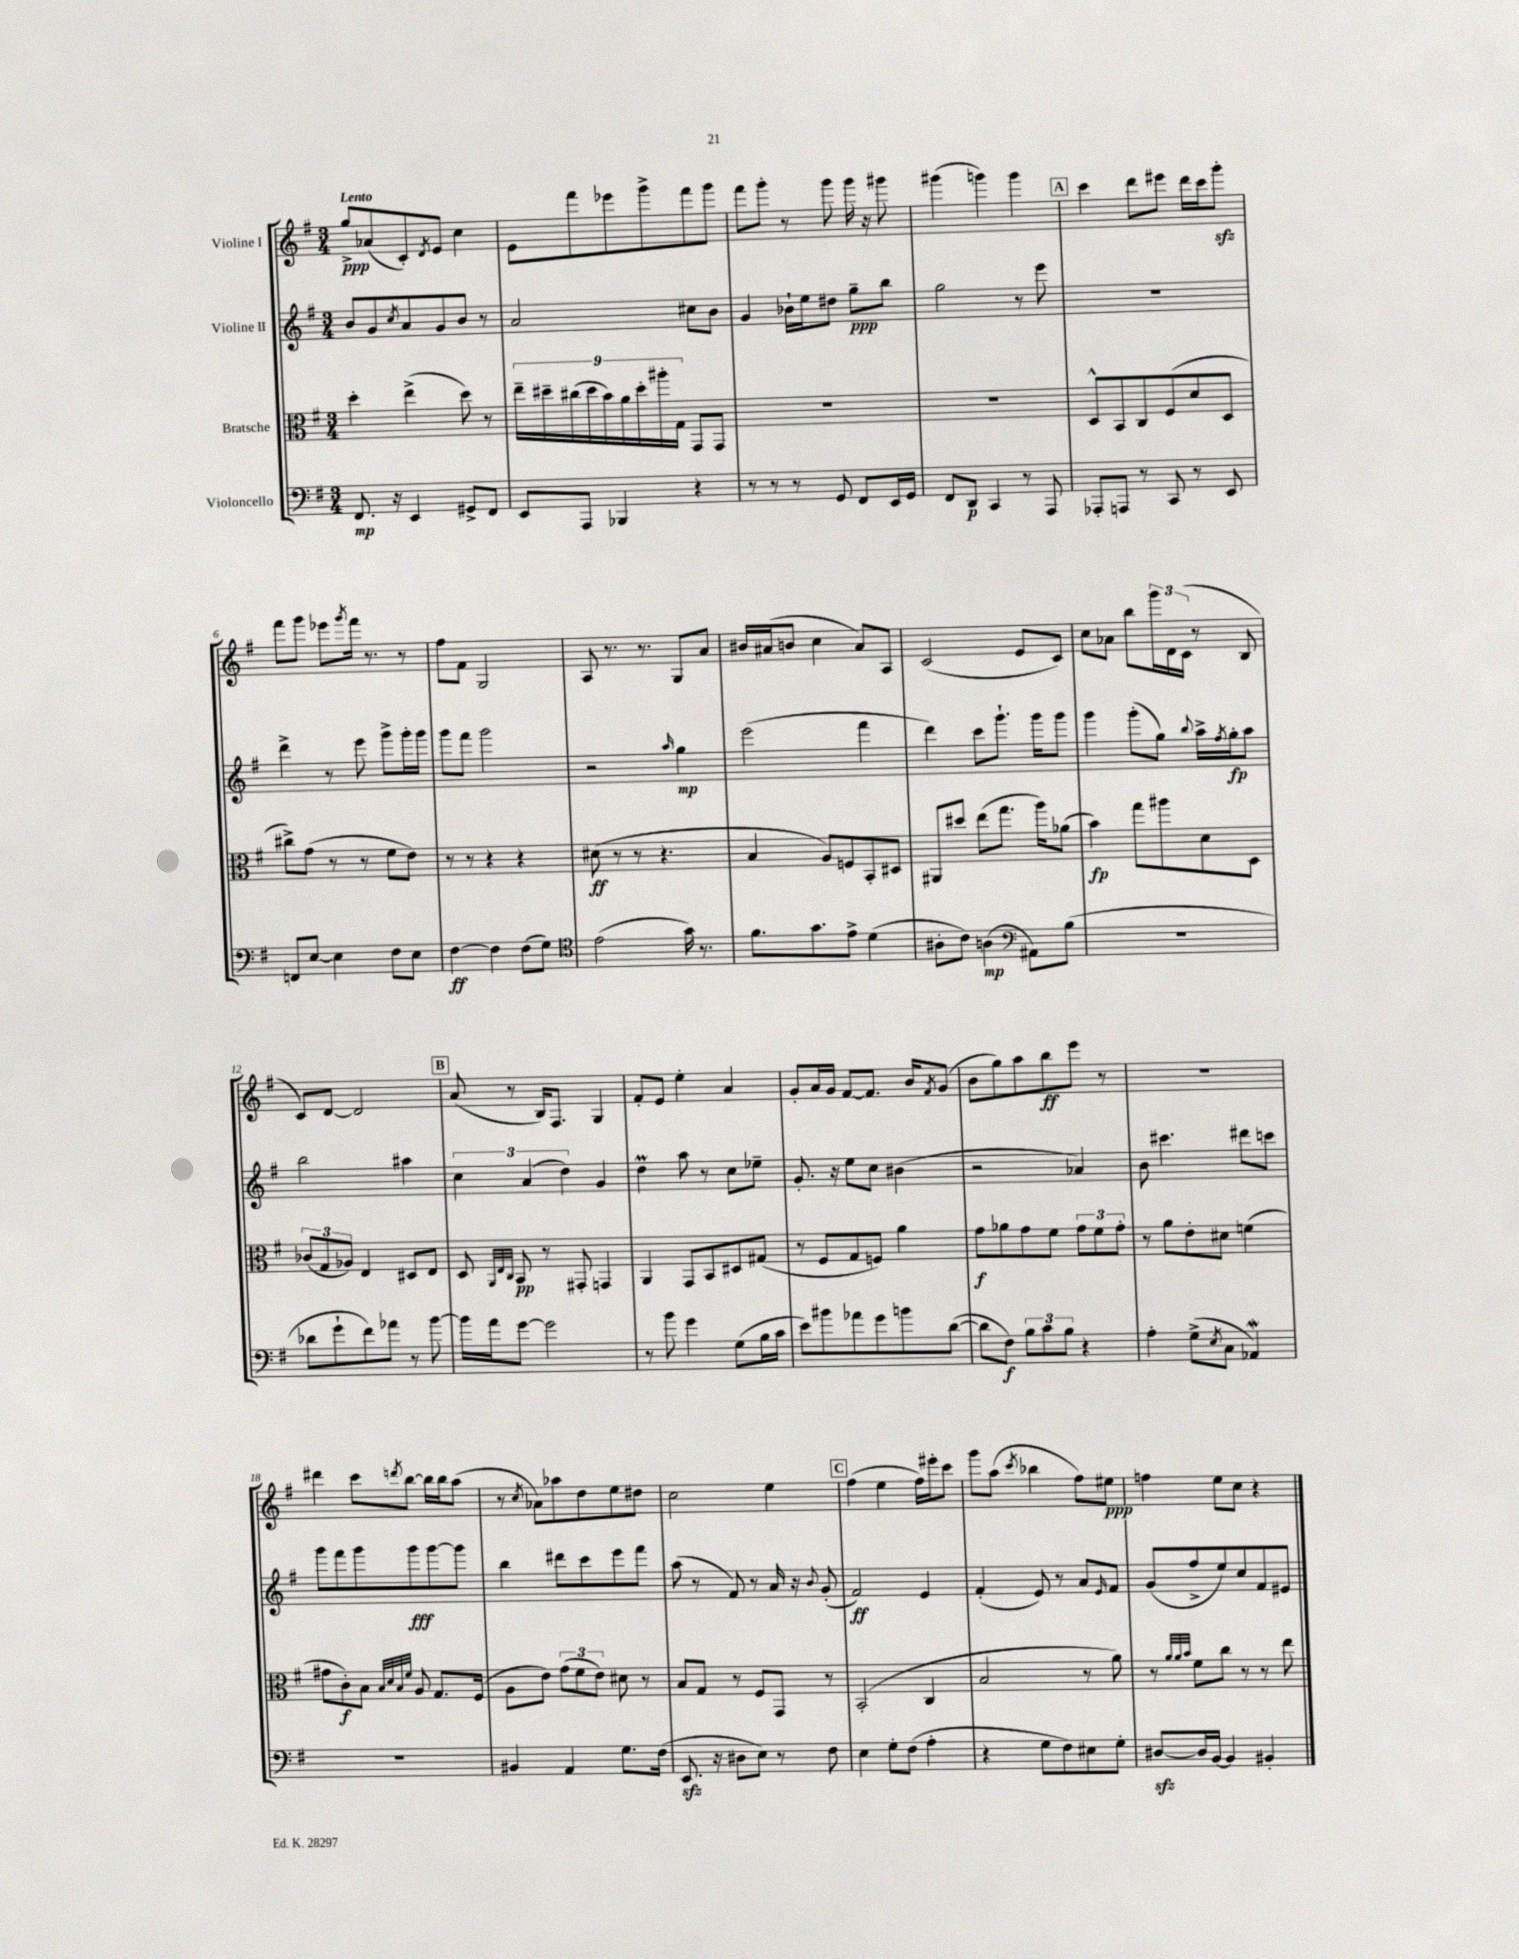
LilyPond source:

<<
\new StaffGroup <<
\new Staff = "s0" \with { instrumentName = "Violine I" } {
    \clef treble \key g \major \numericTimeSignature \time 3/4 \tempo "Lento"
    g''8->\ppp aes'8( c'8-.) \acciaccatura { d'8 } e'8 c''4 |
    e'8 fis'''8 ees'''8 g'''8-> fis'''8 g'''8 |
    fis'''8 g'''8-. r8 g'''8 g'''16 r16 gis'''8 |
    gis'''4( g'''4) g'''4 |
    \mark \markup { \box "A" } c'''4 d'''8 eis'''8 d'''16 c'''16 g'''8-.\sfz |
    fis'''8 g'''8 ees'''8 \acciaccatura { g'''8 } fis'''16 r8. r8 |
    fis''8 fis'8 g2 |
    a8 r8. r8. g8 a'8 |
    bis'16 ais'16( b'8 c''4 ais'8) a8 |
    c'2( e'8 c'8) |
    c''8 aes'8 b''8 \tuplet 3/2 { g'''16 d'16 c'16( } r8 b8 |
    c'8) d'8~ d'2 |
    \mark \markup { \box "B" } a'8( r8 b16) fis8. g4 |
    fis'8-. e'8 e''4-. a'4 |
    g'8-. a'16 g'16 fis'8~ fis'8. b'16 \acciaccatura { fis'8 } g'8( |
    b'8 g''8) a''8 b''8\ff e'''8 r8 |
    R2. |
    dis'''4 c'''8 \acciaccatura { d'''8 } b''8~ b''16 b''16 a''8( |
    r8 \acciaccatura { c''8 } aes'8) aes''8 d''8 e''8 dis''8 |
    c''2 e''4 |
    \mark \markup { \box "C" } fis''4( e''4 fis''16) eis'''16-. c'''8 |
    g'''8 a''8( \acciaccatura { c'''8 } bes''4 fis''8) eis''8\ppp |
    f''4 e''8 c''8 r4 \bar "|." |
}
\new Staff = "s1" \with { instrumentName = "Violine II" } {
    \clef treble \key g \major \numericTimeSignature \time 3/4
    b'8 g'8 \acciaccatura { c''8 } a'8 g'8 b'8 r8 |
    a'2 cis''8 b'8 |
    g'4 bes'16-! e''16 dis''8 g''8--\ppp b''8 |
    g''2 r8 e'''8 |
    \mark \markup { \box "A" } R2. |
    d'''4-> r8 e'''8 g'''8-> g'''16-. g'''16 |
    g'''8 fis'''8 g'''2 |
    r2 \grace { a''16 } g''4\mp |
    e'''2( fis'''4 |
    d'''4) c'''8 g'''8.-! g'''16 g'''8 |
    g'''4 g'''8-.( g''8) \appoggiatura { b''8 } a''16-> \acciaccatura { fis''8 } g''16-.\fp a''8 |
    b''2 ais''4 |
    \mark \markup { \box "B" } \tuplet 3/2 { c''4 a'4( d''4) } g'4 |
    d''4\prall a''8 r8 c''8 ees''8-- |
    g'8.-. r16 e''8 c''8 bis'4( |
    r2 aes'4) |
    b'8 cis'''4. dis'''8 c'''8 |
    g'''8 fis'''8 g'''8 g'''8\fff g'''8~ g'''8 |
    b''4 dis'''8 c'''8 e'''8 fis'''8 |
    a''8( r8 fis'8) r8 a'16 r16 \appoggiatura { b'8 } g'8-.( |
    \mark \markup { \box "C" } fis'2\ff) e'4 |
    fis'4-.( e'8) r8 a'8 \grace { e'16 } fis'8 |
    g'8( fis''8-> e''8) c''8 fis'8 eis'8 \bar "|." |
}
\new Staff = "s2" \with { instrumentName = "Bratsche" } {
    \clef alto \key g \major \numericTimeSignature \time 3/4
    d''4-. e''4->( d''8) r8 |
    \tuplet 9/8 { e''16-- dis''16-- cis''16( dis''16 b'16) a'16 dis''16-. ais''16-. g16 } g,8 g,8 |
    R2. |
    R2. |
    \mark \markup { \box "A" } d8-^ b,8 c8 fis8( d'8 d8 |
    cis''8->) g'8( r8 r8 fis'8 e'8) |
    r8 r8 r4 r4 |
    dis'8\ff( r8 r8 r4. |
    b4 a8) f8 b,8-. dis8 |
    ais,8 dis''8 e''8( g''8. a''16) aes'8( |
    b'4\fp) g''8 ais''8 d'8 d8 |
    \tuplet 3/2 { ces'8( g8 aes8) } e4 dis8 e8 |
    \mark \markup { \box "B" } d8 \grace { a,32 e32 c32 } b,8\pp r8 gis,8-. g,4 |
    a,4 g,8 b,8 dis8 gis8( |
    r8 fis8 g8 f8) a'4 |
    g'8\f aes'8 g'8 fis'8 \tuplet 3/2 { g'8 fis'8 g'8-. } |
    r8 a'8 e'8-. dis'8 f'4( |
    gis'8 c'8-.\f) b8 \grace { b32 d'32 b32 fis'32 } a8 g8. fis16( |
    a8 e'8) \tuplet 3/2 { g'8( fis'8 e'8) } dis'8 r8 |
    b8 g8 r8 fis8 g,8 r8 |
    \mark \markup { \box "C" } b,2-.( c4 |
    b2 r8 a'8) |
    r8 \grace { a'32 a'32 b'32 } fis'8 c''8 r8 r8 e''8 \bar "|." |
}
\new Staff = "s3" \with { instrumentName = "Violoncello" } {
    \clef bass \key g \major \numericTimeSignature \time 3/4
    fis,8.\mp r16 e,4 gis,8-> fis,8 |
    e,8 a,,8 bes,,4 r4 |
    r8 r8 r8 g,8 fis,8 e,16 g,16 |
    fis,8 d,8\p c,4 r8 a,,8 |
    \mark \markup { \box "A" } aes,,8-. a,,8 r8 c,8 r8 e,8 |
    f,8 e8~ e4 fis8 e8 |
    fis4~\ff fis4 fis8( g8) |
    \clef tenor e'2( g'16) r8. |
    fis'8. g'8. e'8-> d'4( |
    ais8-. c'8) a4\mp( \clef bass ais,8) b8( |
    R2. |
    des'8 g'8-! fis'8) aes'8 r8 b'8~ |
    \mark \markup { \box "B" } b'16 a'16 g'8~ g'2 |
    r8 b'8 g'4 g8( b16 c'16 |
    e'8) bis'8 aes'8 g'8 b'8 d'8~( |
    d'8 fis8\f) \tuplet 3/2 { b8 c'8 b8 } r4 |
    a4-. g8->( \acciaccatura { e8 } c8 aes,4\mordent) |
    R2. |
    bis,4 a,4 g8. fis16( |
    e,8.\sfz r16 dis8 e8) r8 fis8 |
    \mark \markup { \box "C" } e4 g8-. fis8( a4-. |
    r4 g8 fis8) eis8 g8-. |
    dis8~\sfz dis16 b,16~ b,4 bis,4-. \bar "|." |
}
>>
>>
